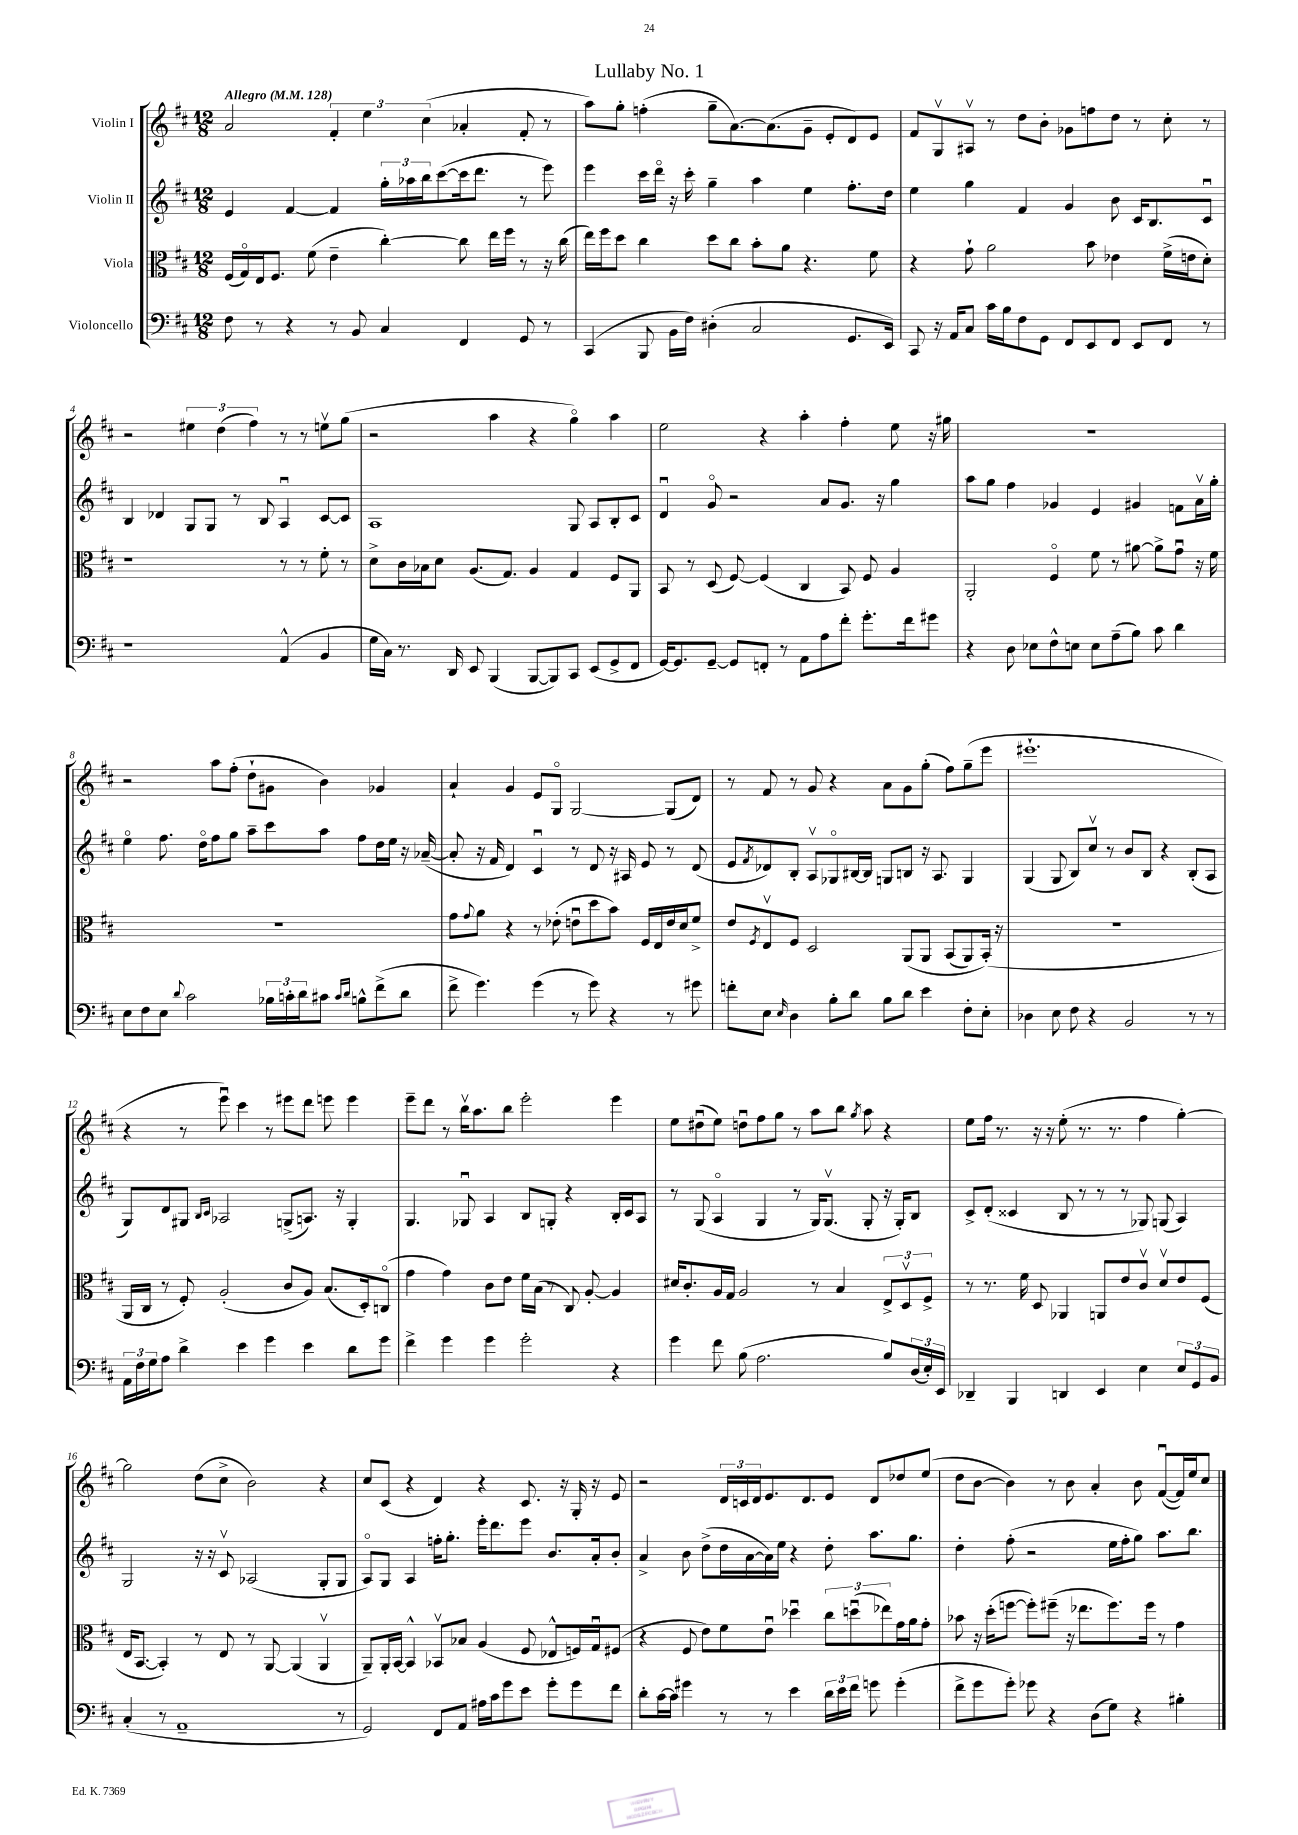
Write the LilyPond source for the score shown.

\header { title = "Lullaby No. 1" }
<<
\new StaffGroup <<
\new Staff = "s0" \with { instrumentName = "Violin I" } {
    \clef treble \key d \major \numericTimeSignature \time 12/8 \tempo "Allegro" 4 = 128
    a'2 \tuplet 3/2 { fis'4-. e''4 cis''4( } aes'4-. fis'8-. r8 |
    a''8) g''8-. f''4-.( g''8-- a'8.~) a'8.( g'8-- e'8-. d'8) e'8 |
    fis'8 g8\upbow ais8\upbow r8 d''8 b'8-. ges'8 f''8 d''8 r8 cis''8-. r8 |
    r2 \tuplet 3/2 { eis''4 d''4( fis''4) } r8 r8 e''8\upbow g''8( |
    r2 a''4 r4 g''4\flageolet) a''4 |
    e''2 r4 a''4-. fis''4-. e''8 r16 gis''16 |
    R1. |
    r2 a''8 fis''8-.( d''8-! gis'8 b'4) ges'4 |
    a'4-! g'4 e'8 g8\flageolet g2~ g8( d'8) |
    r8 fis'8 r8 g'8 r4 a'8 g'8 g''8-.( fis''8) g''8--( e'''8 |
    eis'''1.-! |
    r4 r8 e'''8\downbow) cis'''4 r8 eis'''8 d'''8 e'''8 e'''4 |
    e'''8-- d'''8 r8 b''16\upbow a''8. b''8 e'''2-. e'''4 |
    e''8 dis''8\downbow( e''8) d''8\downbow fis''8 g''8 r8 a''8 b''8 \acciaccatura { g''8 } a''8 r4 |
    e''8 fis''16 r8. r16 r16 e''8-.( r8. r8. fis''4 g''4~-.) |
    g''2 d''8( cis''8-> b'2) r4 |
    cis''8 cis'8( r4 d'4) r4 cis'8. r16 g16-. r16 e'8 |
    r2 \tuplet 3/2 { d'16 c'16 d'16 } e'8. d'8. e'8 d'8 des''8 e''8( |
    d''8 b'8~ b'4) r8 b'8 a'4-. b'8 fis'8~\downbow( fis'16) e''16 cis''8 \bar "|." |
}
\new Staff = "s1" \with { instrumentName = "Violin II" } {
    \clef treble \key d \major \numericTimeSignature \time 12/8
    e'4 fis'4~ fis'4 \tuplet 3/2 { g''16-. aes''16 b''16 } cis'''8~( cis'''16 d'''8. r8 e'''8) |
    e'''4 cis'''16 d'''16\flageolet r16 cis'''16-. g''4-- a''4 e''4 fis''8.-. d''16 |
    e''4 g''4 fis'4 g'4 b'8 cis'16 b8. cis'8\downbow |
    b4 des'4 g8 g8 r8 b8 a4\downbow cis'8~ cis'8 |
    a1 g8 a8 b8-. cis'8 |
    d'4\downbow g'8\flageolet r2 a'8 g'8. r16 g''4 |
    a''8 g''8 fis''4 ges'4 e'4 gis'4 f'8 a'16\upbow g''16-. |
    e''4\flageolet fis''8. d''16\flageolet fis''8 g''8 a''8-- cis'''8 a''8 fis''8 d''16 e''16 r16 aes'16~--( |
    aes'8-. r16 fis'16 d'4) cis'4\downbow r8 d'8 r16 ais16 e'8 r8 d'8( |
    e'8 \acciaccatura { fis'8 } des'8) b8-. a8\upbow ges8\flageolet bis16~ bis16 g8 b8 r16 a8. g4 |
    g4( g8 b8) cis''8\upbow r8 b'8 b8 r4 b8-.( a8 |
    g8) d'8 gis8 \grace { b16 cis'16 } aes2 g8->( a8.) r16 g4-. |
    g4. ges8\downbow a4 b8 g8-. r4 b16-. cis'16 a8 |
    r8 g8( a4\flageolet g4 r8 g16) g8.\upbow( g8-. r16 g16-.) b8 |
    cis'8-> d'8-.( cisis'4 b8 r8 r8 r8 ges8) g8( a4) |
    g2 r16 r16 cis'8\upbow aes2( g8-. g8 |
    a8\flageolet) g8 a4 f''16-. g''8.-. e'''16-. d'''8. e'''8 b'8. a'16-. b'8-. |
    a'4-> b'8 d''8->( d''16 a'16~ a'16) e''16 r4 d''8-. a''8. g''8. |
    d''4-. fis''8-.( r2 e''16 fis''16-. g''8) a''8. b''8. \bar "|." |
}
\new Staff = "s2" \with { instrumentName = "Viola" } {
    \clef alto \key d \major \numericTimeSignature \time 12/8
    fis16( g16\flageolet) e16 fis8. fis'8( e'4-- cis''4~-.) cis''8 e''16 fis''16 r8 r16 cis''16( |
    e''16) fis''16 d''8 cis''4 d''8 cis''8 b'8-. a'8 r4. fis'8 |
    r4 g'8-! a'2 b'8 ees'4 fis'16->( e'16 d'8-.) |
    r1 r8 r8 fis'8-. r8 |
    d'8-> cis'16 bes16 d'8 a8.( g8.) a4 g4 fis8 a,8 |
    b,8 r8 d8( fis8~) fis4( cis4 b,8) fis8 a4 |
    a,2-. fis4\flageolet fis'8 r8 ais'8~ ais'8-> g'8\downbow r16 fis'16 |
    R1. |
    g'8 \appoggiatura { g'8 } a'8 r4 r8 ees'8-.( e'8\downbow d''8 b'8) fis16 e16 e'16 d'16 fis'8-> |
    e'8 \acciaccatura { fis8 } e8\upbow fis8 d2 a,8\( a,8 b,8( a,8) b,16-.(\) r16 |
    R1. |
    a,16 cis16 r8 fis8-.) a2-.( cis'8 a8) b8.( d16-.) c8\flageolet( |
    g'4 g'4) cis'8 e'8 fis'16 b16( r8 cis8) a8~-. a4 |
    dis'16 cis'8.-. a16 g16 a2 r8 b4 \tuplet 3/2 { e8-> d8\upbow fis8-> } |
    r8 r8. fis'16 d8 aes,4 a,8 e'8 cis'8\upbow d'8\upbow e'8 fis8( |
    e16 b,8.~ b,4-.) r8 e8 r8 a,8~ a,4( a,4\upbow |
    a,8--) a,16-. b,16~ b,4-^ bes,8\upbow bes8 a4( fis8 ees8-^ f16) g16\downbow fis8( |
    r4 fis8 e'8) fis'8 e'8\downbow des''4\downbow \tuplet 3/2 { cis''8 d''8\downbow( ees''8) } g'16 a'16 g'8-. |
    bes'8 r16 d''16-.( f''8~ f''8-.) fis''8--( r16 ees''8. fis''8.) fis''16 r8 g'4 \bar "|." |
}
\new Staff = "s3" \with { instrumentName = "Violoncello" } {
    \clef bass \key d \major \numericTimeSignature \time 12/8
    fis8 r8 r4 r8 b,8 cis4 fis,4 g,8 r8 |
    cis,4( b,,8 b,16 fis16) dis4-.( cis2 g,8. e,16) |
    cis,8 r16 a,16 cis8 cis'16 b16 fis8 g,8 fis,8 e,8 fis,8 e,8 fis,8 r8 |
    r1 a,4-^( b,4 |
    g16 cis16) r8. d,16 e,8 b,,4( b,,8~ b,,8) cis,8 e,8( g,8-> fis,8 |
    g,16~) g,8. g,8~-- g,8 f,8-. r8 a,8 a8 fis'8-. g'8.-. fis'16 gis'8 |
    r4 d8 ees8 fis8-^ e8 e8 a8--( b8) cis'8 d'4 |
    e8 fis8 e8 \appoggiatura { d'8 } cis'2 \tuplet 3/2 { bes16 c'16-. d'16 } cis'8 \grace { cis'16 d'16 } b8-^ fis'8->( d'8 |
    fis'8-> g'4.) g'4( r8 g'8) r4 r8 gis'8 |
    f'8-. e8 \grace { e16 } d4 b8-. d'8 b8 d'8 e'4 fis8-. e8-. |
    des4 e8 fis8 r4 b,2 r8 r8 |
    \tuplet 3/2 { a,16 fis16 g16 } a8 d'4-> e'4 g'4 e'4 d'8 g'8 |
    fis'4-> g'4 g'4 g'2-. r4 |
    g'4 fis'8 b8( a2. b8) \tuplet 3/2 { d16( e16-.) e,16 } |
    des,4-- b,,4 d,4 e,4 e4 \tuplet 3/2 { e8 g,8 b,8 } |
    cis4-.( r8 a,1-- r8 |
    g,2) fis,8 a,8 ais16 cis'16 g'8 e'8 g'8-. g'8 fis'8 |
    d'8-. cis'16~ cis'16 gis'4 r8 r8 e'4 \tuplet 3/2 { d'16 e'16 fis'16 } g'8 g'4-.( |
    fis'8-> g'8 g'8-.) ges'8 r4 d8( g8) r4 bis4-. \bar "|." |
}
>>
>>
